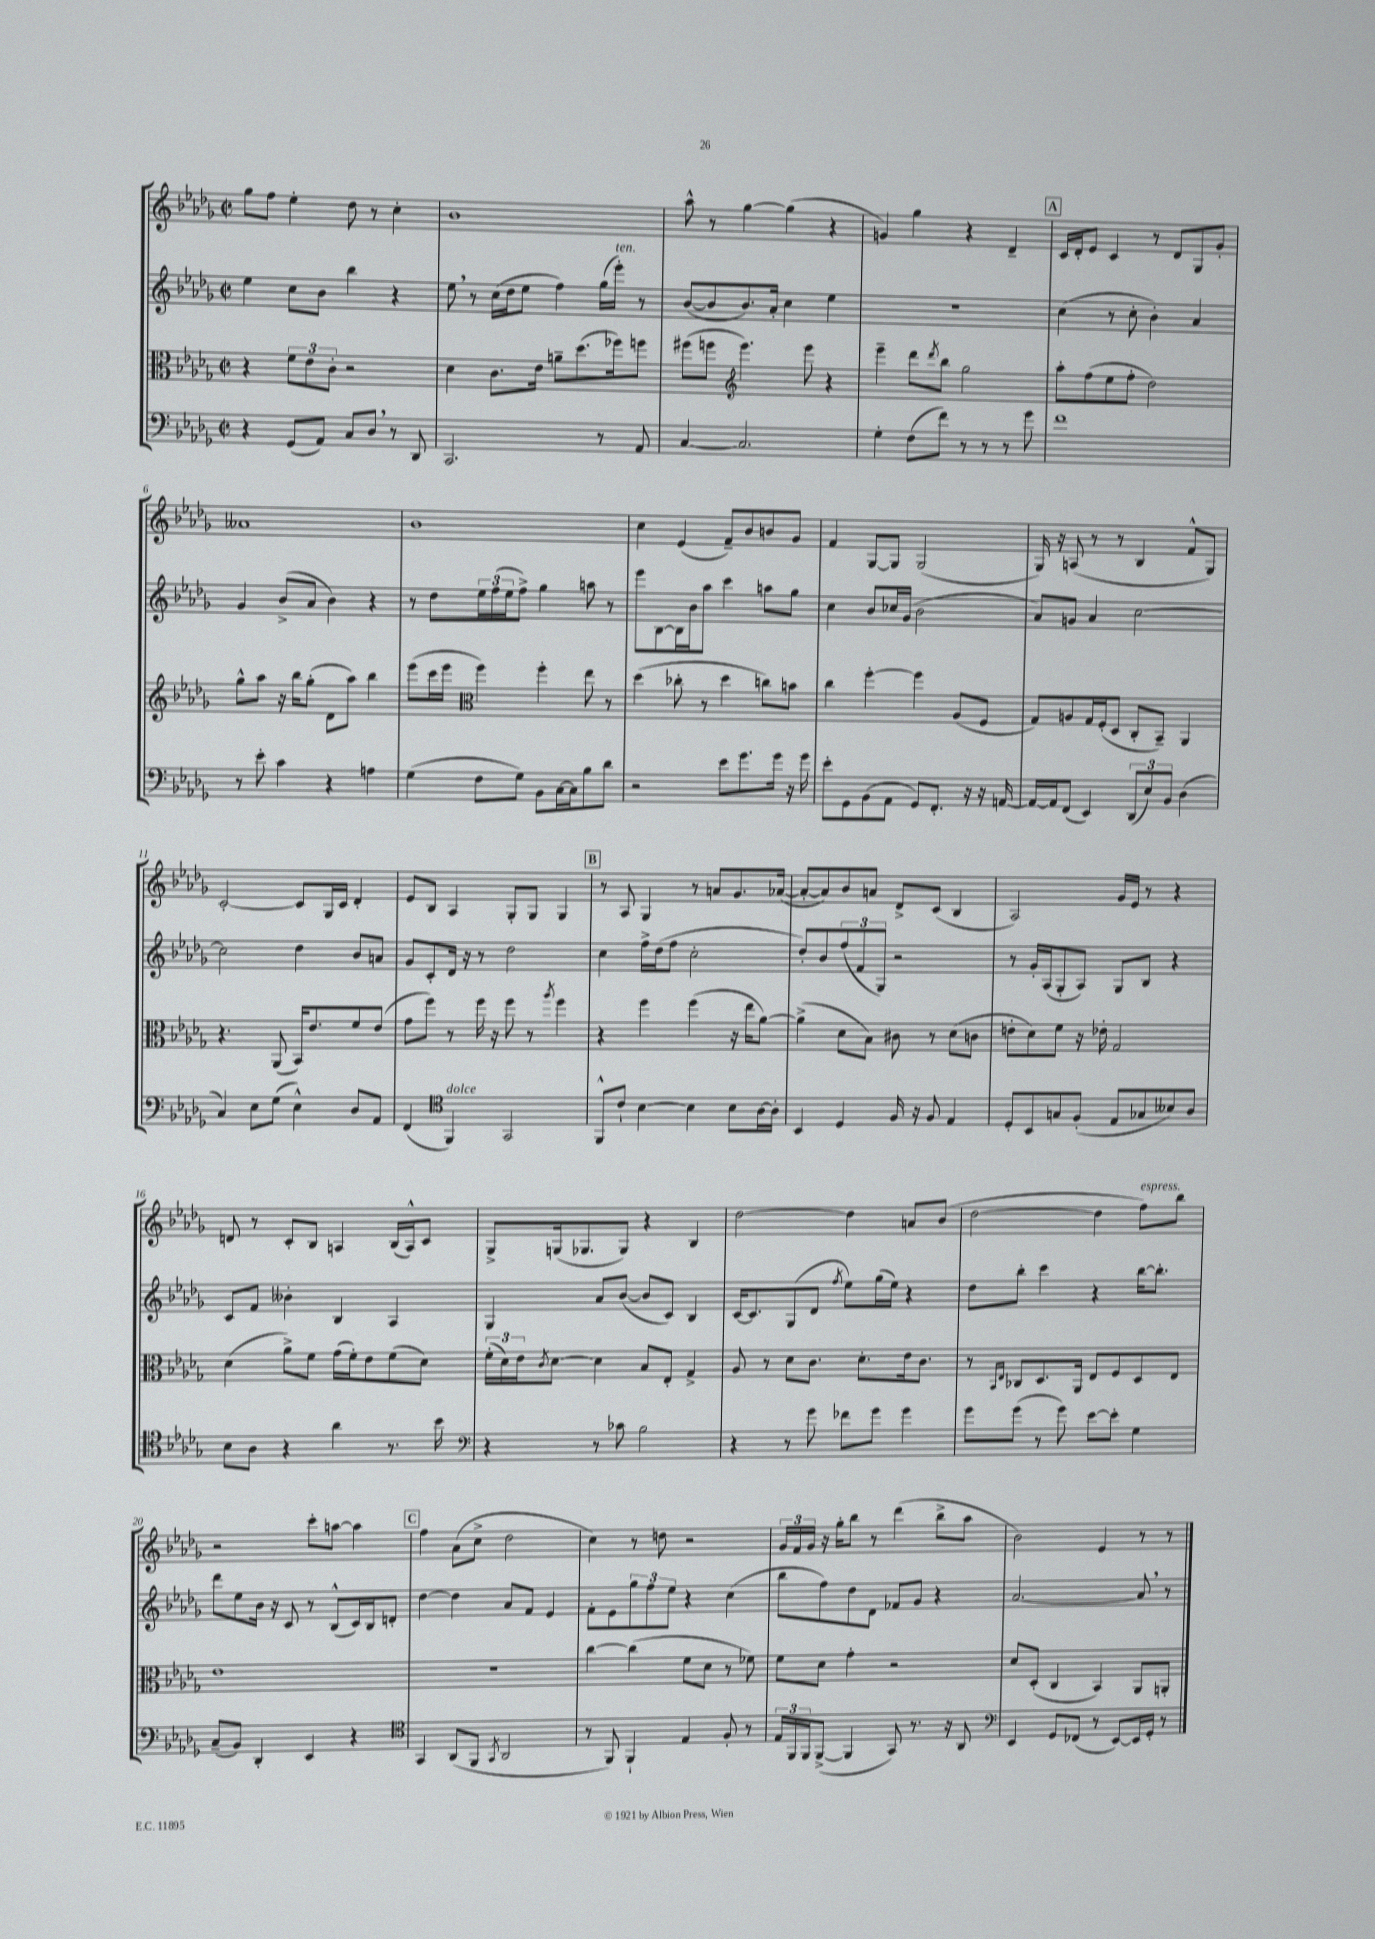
<<
\new StaffGroup <<
\new Staff = "s0" {
    \clef treble \key des \major \defaultTimeSignature \time 2/2
    ges''8 f''8 ees''4-. des''8 r8 c''4-. |
    bes'1 |
    aes''8-^ r8 ges''4~ ges''4( r4 |
    g'4) ges''4 r4 des'4-- |
    \mark \markup { \box "A" } c'16 des'16-. ees'8 c'4 r8 des'8 ges8 ges'8-. |
    aeses'1 |
    bes'1 |
    c''4 ees'4( f'8--) bes'8 b'8 ges'8 |
    f'4 ges8~ ges8 ges2( |
    ges16) r16 a8( r8 r8 bes4 f'8-^ ges8) |
    c'2~-. c'8 ges16 c'16 des'4-. |
    ees'8 bes8 aes4 ges8-. ges8 ges4 |
    \mark \markup { \box "B" } r8 aes8 ges4 r8 a'8 ges'8. aes'16~( |
    aes'8~-. aes'8) bes'8 a'8 des'8-> c'8( bes4 |
    aes2) ges'16 ees'16 r8 r4 |
    d'8 r8 c'8-. bes8 a4 bes16( a16-^) c'8 |
    ges8-> g16( ges8. ges8) r4 bes4 |
    des''2~ des''4 a'8 bes'8( |
    des''2~ des''4 f''8^\markup { \italic "espress." }) bes''8 |
    r2 c'''8-. a''8~ a''4 |
    \mark \markup { \box "C" } f''4 aes'8( c''8-> des''2 |
    c''4) r8 d''8 r2 |
    \tuplet 3/2 { ges'16 f'16 ges'16 } r16 ges''16-. bes''8 r8 des'''4( bes''8-> aes''8 |
    bes'2) ees'4 r8 r8 \bar "|." |
}
\new Staff = "s1" {
    \clef treble \key des \major \defaultTimeSignature \time 2/2
    ees''4 c''8 bes'8 bes''4 r4 |
    ees''8 \breathe r8 c''16( des''16 ees''8 f''4) ges''16( ees'''16-.^\markup { \italic "ten." }) r8 |
    bes'8~( bes'8 bes'8.) aes'16-. c''4 ees''4 |
    R1 |
    \mark \markup { \box "A" } c''4( r8 c''8-. bes'4-.) aes'4 |
    ges'4 bes'8->( aes'8 bes'4) r4 |
    r8 des''8 \tuplet 3/2 { ees''16 f''16( ees''16 } f''8->) ges''4 a''8 r8 |
    ees'''8 bes8~ bes16 bes'16 aes''8 c'''4 a''8 ges''8 |
    c''4 bes'8 ces''16 ges'16( bes'2 |
    aes'8) g'8 aes'4 c''2~ |
    c''2 des''4 bes'8 a'8 |
    ges'8 c'8-. des'16 r16 r8 des''2 |
    \mark \markup { \box "B" } c''4 f''16-> des''16( f''8 c''2-. |
    des''8-.) bes'8 \tuplet 3/2 { f''8( f'8 ges8) } r2 |
    r8 ges'16-. aes16( ges8-. aes8) ges8 bes8 r4 |
    c'8 f'8 beses'4-. bes4 aes4 |
    ges4 aes'8 bes'8~( bes'8 c'8) bes4 |
    c'16~ c'8. ges8( des'8 \acciaccatura { f''8 } ees''8) ges''16( ees''16) r4 |
    des''8 bes''8-. c'''4 r4 bes''16~ bes''8.-. |
    des'''8 ees''8 bes'16 r16 c'8 r8 bes8-^( c'16) bes16 d'8-. |
    \mark \markup { \box "C" } des''4~ des''4 aes'8 f'8 ees'4 |
    f'8-. ees'8 \tuplet 3/2 { ges''8 f''8 ees''8 } r4 c''4( |
    bes''8 f''8) des''8 des'8 fes'8 ges'8 r4 |
    aes'2.~ aes'8 \breathe r8 \bar "|." |
}
\new Staff = "s2" {
    \clef alto \key des \major \defaultTimeSignature \time 2/2
    r4 \tuplet 3/2 { f'8 ees'8 c'8-. } r2 |
    des'4 c'8. ees'16 a'8-- des''8.( fes''16) f''8 |
    fis''8( f''8 \clef treble ees'''4.) ees'''8 r4 |
    ees'''4-- des'''8 \acciaccatura { des'''8 } bes''8 ges''2 |
    \mark \markup { \box "A" } aes''8-. f''8( ees''8 f''8-. des''2) |
    ges''8-^ aes''8 r16 bes''16 ges''8-.( des'8 aes''8) bes''4 |
    ees'''8( c'''16 ees'''16 \clef alto f''4) f''4-. ees''8 r8 |
    des''4( ces''8-. r8 des''4 c''8) b'8 |
    c''4 f''4~-. f''4 aes8( f8 |
    ges8) a8 ges16 f16-.( des8 c8-. bes,8--) aes,4 |
    r4. aes,8( bes,16) ees'8. f'8 ees'8( |
    ges'8 f''8) r8 f''16 r16 f''8 r8 \acciaccatura { aes''8 } f''4 |
    \mark \markup { \box "B" } r4 f''4 f''4( r16 ees''16 aes'8~) |
    aes'4->( des'8 bes8) cis'8 r8 des'8( c'8 |
    e'8-. des'8) f'8 r16 ees'16-. ges2 |
    des'4( aes'8->) f'8 ges'16( f'16-.) ees'8 f'8( des'8) |
    \tuplet 3/2 { f'16-.( des'16) ees'16 } \acciaccatura { c'8 } des'8~ des'4 bes8 ees8-. ges4-> |
    aes8 r8 des'8 c'8. des'8.-. ees'16 c'8. |
    r8 \grace { bes,16 ees16 } ces8 des8. aes,16 ees8 f8 des8 ees8 |
    ees'1 |
    \mark \markup { \box "C" } r1 |
    c''4~ c''4( f'8 des'8 r8 fes'8) |
    f'8 des'8 ges'4-. r2 |
    des'8 des8-.( c4 bes,4) aes,8 a,8-. \bar "|." |
}
\new Staff = "s3" {
    \clef bass \key des \major \defaultTimeSignature \time 2/2
    r4 ges,8( aes,8) c8 des8 \breathe r8 des,8 |
    c,2. r8 aes,8 |
    c4~ c2. |
    ges4-. f8( f'8) r8 r8 r8 ges'8 |
    \mark \markup { \box "A" } f'1 |
    r8 ees'8-. c'4 r4 a4 |
    ges4( f8 ges8) bes,8 c16~ c16 bes8 des'8 |
    r2 ees'8 ges'8. ges'16 r16 ges'16 |
    ees'8-. ges,8 bes,8( aes,8 ges,8) f,8.-. r16 r16 a,16~ |
    a,16~ a,16 f,8( ees,4) \tuplet 3/2 { des,8( ees8) bes,8 } des4( |
    c4) ees8 ges8( ees4-^) des8 aes,8 |
    f,4( \clef tenor f,4^\markup { \italic "dolce" }) ges,2 |
    \mark \markup { \box "B" } f,8-^ c'8-! bes4~ bes4 bes8 aes16~ aes16-. |
    bes,4 des4 f16 r16 f8 ees4 |
    des8-. bes,8 g8 f8-.( ees8 ges8 beses8) aes8 |
    bes8 aes8 r4 aes'4 r8. bes'16 |
    \clef bass r4 r8 ces'8 bes2 |
    r4 r8 ges'8 fes'8 ges'8 ges'4 |
    ges'8 ges'8( r8 ges'8) ees'8~ ees'8-. ges4 |
    c8--( bes,8) des,4-. ees,4 r4 |
    \mark \markup { \box "C" } \clef tenor ges,4 aes,8( f,8 \acciaccatura { ges,8 } aes,2 |
    r8 f,8) f,4-! ees4 f8-. r8 |
    \tuplet 3/2 { ees16 f,16 f,16 } f,8~->( f,4 ges,8) r8. r16 aes,8 |
    \clef bass ees,4 ges,8 fes,8( r8 ees,8~) ees,16 ges,16-. r8 \bar "|." |
}
>>
>>
